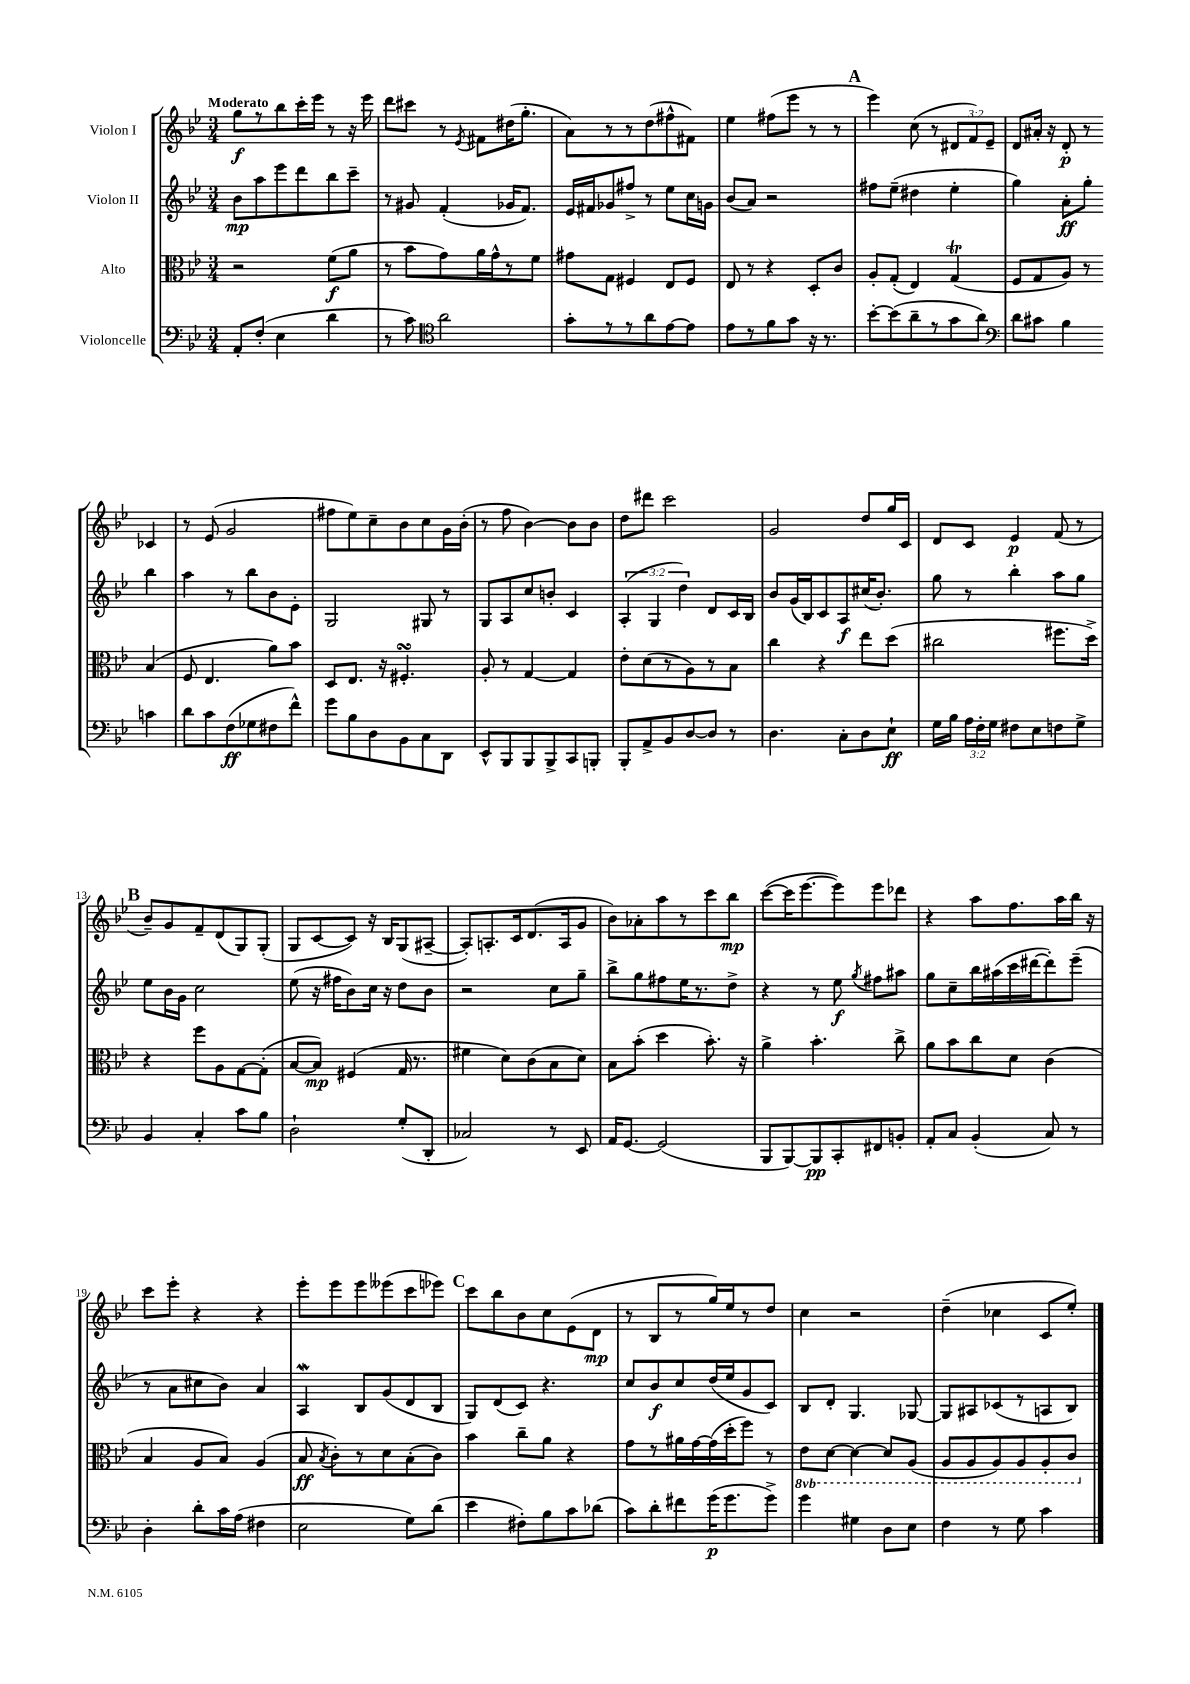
<<
\new StaffGroup <<
\new Staff = "s0" \with { instrumentName = "Violon I" } {
    \clef treble \key bes \major \numericTimeSignature \time 3/4 \override Staff.TupletNumber.text = #tuplet-number::calc-fraction-text \tempo "Moderato"
    \autoBeamOff g''8[\f r8 bes''8 c'''16-. ees'''16] r8 r16 ees'''16 |
    d'''8[ cis'''8] r8 \acciaccatura { ees'8 } fis'8[ dis''16( g''8.]-. |
    a'8[) r8 r8 d''8( fis''8-^ fis'8]) |
    ees''4 fis''8[( ees'''8] r8 r8 |
    \mark \markup { \bold "A" } ees'''4) c''8( r8 \tuplet 3/2 { dis'8[ f'8) ees'8]-- } |
    d'8[ ais'16]-. r16 d'8-.\p r8 ces'4 |
    r8 ees'8( g'2 |
    fis''8[ ees''8) c''8-- bes'8 c''8 g'16 bes'16]-.( |
    r8 f''8 bes'4~) bes'8[ bes'8] |
    d''8[ dis'''8] c'''2 |
    g'2 d''8[ g''16 c'16] |
    d'8[ c'8] ees'4\p f'8( r8 |
    \mark \markup { \bold "B" } bes'8[--) g'8 f'8-- d'8( g8) g8]-.( |
    g8[ c'8~ c'8]) r16 bes16[ g8( ais8]~-- |
    ais8[-.) a8.-. c'16 d'8.( a16 g'8] |
    bes'8[) aes'8-. a''8 r8 c'''8 bes''8]\mp |
    c'''8[~( c'''16 ees'''8.~ ees'''8) ees'''8 des'''8] |
    r4 a''8[ f''8. a''16 bes''16] r16 |
    c'''8[ ees'''8]-. r4 r4 |
    ees'''8[-. ees'''8 ees'''8 eeses'''8( c'''8 ees'''8]) |
    \mark \markup { \bold "C" } c'''8[ bes''8 bes'8 c''8 ees'8( d'8]\mp |
    r8 bes8[ r8 g''16) ees''16 r8 d''8] |
    c''4 r2 |
    d''4--( ces''4 c'8[ ees''8]-.) \bar "|." |
}
\new Staff = "s1" \with { instrumentName = "Violon II" } {
    \clef treble \key bes \major \numericTimeSignature \time 3/4 \override Staff.TupletNumber.text = #tuplet-number::calc-fraction-text
    \autoBeamOff bes'8[\mp a''8 ees'''8 d'''8 bes''8 c'''8]-- |
    r8 gis'8 f'4-.( ges'16[ f'8.]) |
    ees'16[ fis'16 ges'8 fis''8]-> r8 ees''8[ c''16 g'16] |
    bes'8[( a'8]) r2 |
    \mark \markup { \bold "A" } fis''8[ ees''8]--( dis''4 ees''4-. |
    g''4) a'8[-.\ff g''8]-. bes''4 |
    a''4 r8 bes''8[ bes'8 ees'8]-. |
    g2 gis8 r8 |
    g8[ a8 c''8 b'8]-. c'4 |
    \tuplet 3/2 { a4-.( g4 d''4) } d'8[ c'16 bes16] |
    bes'8[ g'16( bes16) c'8 a8\f cis''16( bes'8.]-.) |
    g''8 r8 bes''4-. a''8[ g''8] |
    \mark \markup { \bold "B" } ees''8[ bes'16 g'16] c''2 |
    ees''8( r16 fis''16[ bes'8) c''16] r16 d''8[ bes'8] |
    r2 c''8[ g''8]-- |
    bes''8[-> g''8 fis''8 ees''16 r8. d''8]-> |
    r4 r8 ees''8\f \acciaccatura { g''8 } fis''8[ ais''8] |
    g''8[ c''8-- bes''16 ais''16( c'''16 dis'''16~ dis'''8-.) ees'''8]--( |
    r8 a'8[ cis''8 bes'8]) a'4 |
    a4\mordent bes8[ g'8( d'8 bes8] |
    \mark \markup { \bold "C" } g8[) d'8( c'8]) r4. |
    c''8[ bes'8\f c''8 d''16( ees''16 g'8 c'8]) |
    bes8[ d'8]-. g4. ges8~ |
    ges8[ ais8 ces'8( r8 a8 bes8]) \bar "|." |
}
\new Staff = "s2" \with { instrumentName = "Alto" } {
    \clef alto \key bes \major \numericTimeSignature \time 3/4 \set Staff.ottavationMarkups = #ottavation-simple-ordinals
    \autoBeamOff r2 f'8[\f( a'8] |
    r8 bes'8[ g'8) a'16 g'16-^ r8 f'8] |
    gis'8[ g8] fis4 ees8[ fis8] |
    ees8 r8 r4 d8[-. c'8] |
    \mark \markup { \bold "A" } a8[-. g8]-.( ees4) g4\trill( |
    f8[ g8 a8]) r8 bes4( |
    f8 ees4. a'8[) bes'8] |
    d8[ ees8.] r16 fis4.-.\turn |
    a8-. r8 g4~ g4 |
    ees'8[-. d'8( r8 a8) r8 bes8] |
    c''4 r4 ees''8[ d''8]( |
    cis''2 fis''8.[ d''16]->) |
    \mark \markup { \bold "B" } r4 f''8[ a8 g8~ g8]-.( |
    bes8[~ bes8]\mp) fis4( g16 r8. |
    fis'4 d'8[) c'8( bes8 d'8]) |
    bes8[ bes'8]-.( d''4 bes'8.-.) r16 |
    a'4-> bes'4.-. c''8-> |
    a'8[ bes'8 c''8 d'8] c'4( |
    bes4 a8[ bes8]) a4( |
    bes8\ff \acciaccatura { bes8 } c'8[-.) r8 d'8 bes8-.( c'8]) |
    \mark \markup { \bold "C" } bes'4 c''8[-- a'8] r4 |
    g'8[ r8 ais'16 g'16~ g'16( d''16-. f''8]) r8 |
    \ottava #-1 ees8[ d8]~ d4~ d8[ a,8]( |
    a,8[ a,8 a,8) a,8 a,8-. c8] \ottava #0 \bar "|." |
}
\new Staff = "s3" \with { instrumentName = "Violoncelle" } {
    \clef bass \key bes \major \numericTimeSignature \time 3/4 \override Staff.TupletNumber.text = #tuplet-number::calc-fraction-text
    \autoBeamOff a,8[-. f8]-.( ees4 d'4 |
    r8 c'8) \clef tenor a'2 |
    g'8[-. r8 r8 a'8 ees'8~ ees'8] |
    ees'8[ r8 f'8 g'8] r16 r8. |
    \mark \markup { \bold "A" } bes'8[~-. bes'8( a'8-- r8 g'8 a'8]) |
    \clef bass d'8[ cis'8] bes4 c'4 |
    d'8[ c'8 f8\ff( ges8 fis8 f'8]-^) |
    g'8[ bes8 d8 bes,8 c8 d,8] |
    ees,8[-^ bes,,8 bes,,8 bes,,8-> c,8 b,,8]-. |
    bes,,8[-. a,8-> bes,8 d8~ d8] r8 |
    d4. c8[-. d8 ees8]-!\ff |
    g16[ bes16] \tuplet 3/2 { a16[ f16-. g16] } fis8[ ees8 f8 g8]-> |
    \mark \markup { \bold "B" } bes,4 c4-. c'8[ bes8] |
    d2-! g8[-.( d,8]-. |
    ces2) r8 ees,8 |
    a,16[ g,8.]~ g,2( |
    bes,,8[ bes,,8~) bes,,8\pp c,8-. fis,8 b,8]-. |
    a,8[-. c8] bes,4-.( c8) r8 |
    d4-. d'8[-. c'16 a16]( fis4 |
    ees2 g8[) d'8]( |
    \mark \markup { \bold "C" } ees'4 fis8[-.) bes8 c'8 des'8]( |
    c'8[) d'8-. fis'8 g'16\p( g'8. g'8]->) |
    g'4 gis4 d8[ ees8] |
    f4 r8 g8 c'4 \bar "|." |
}
>>
>>
